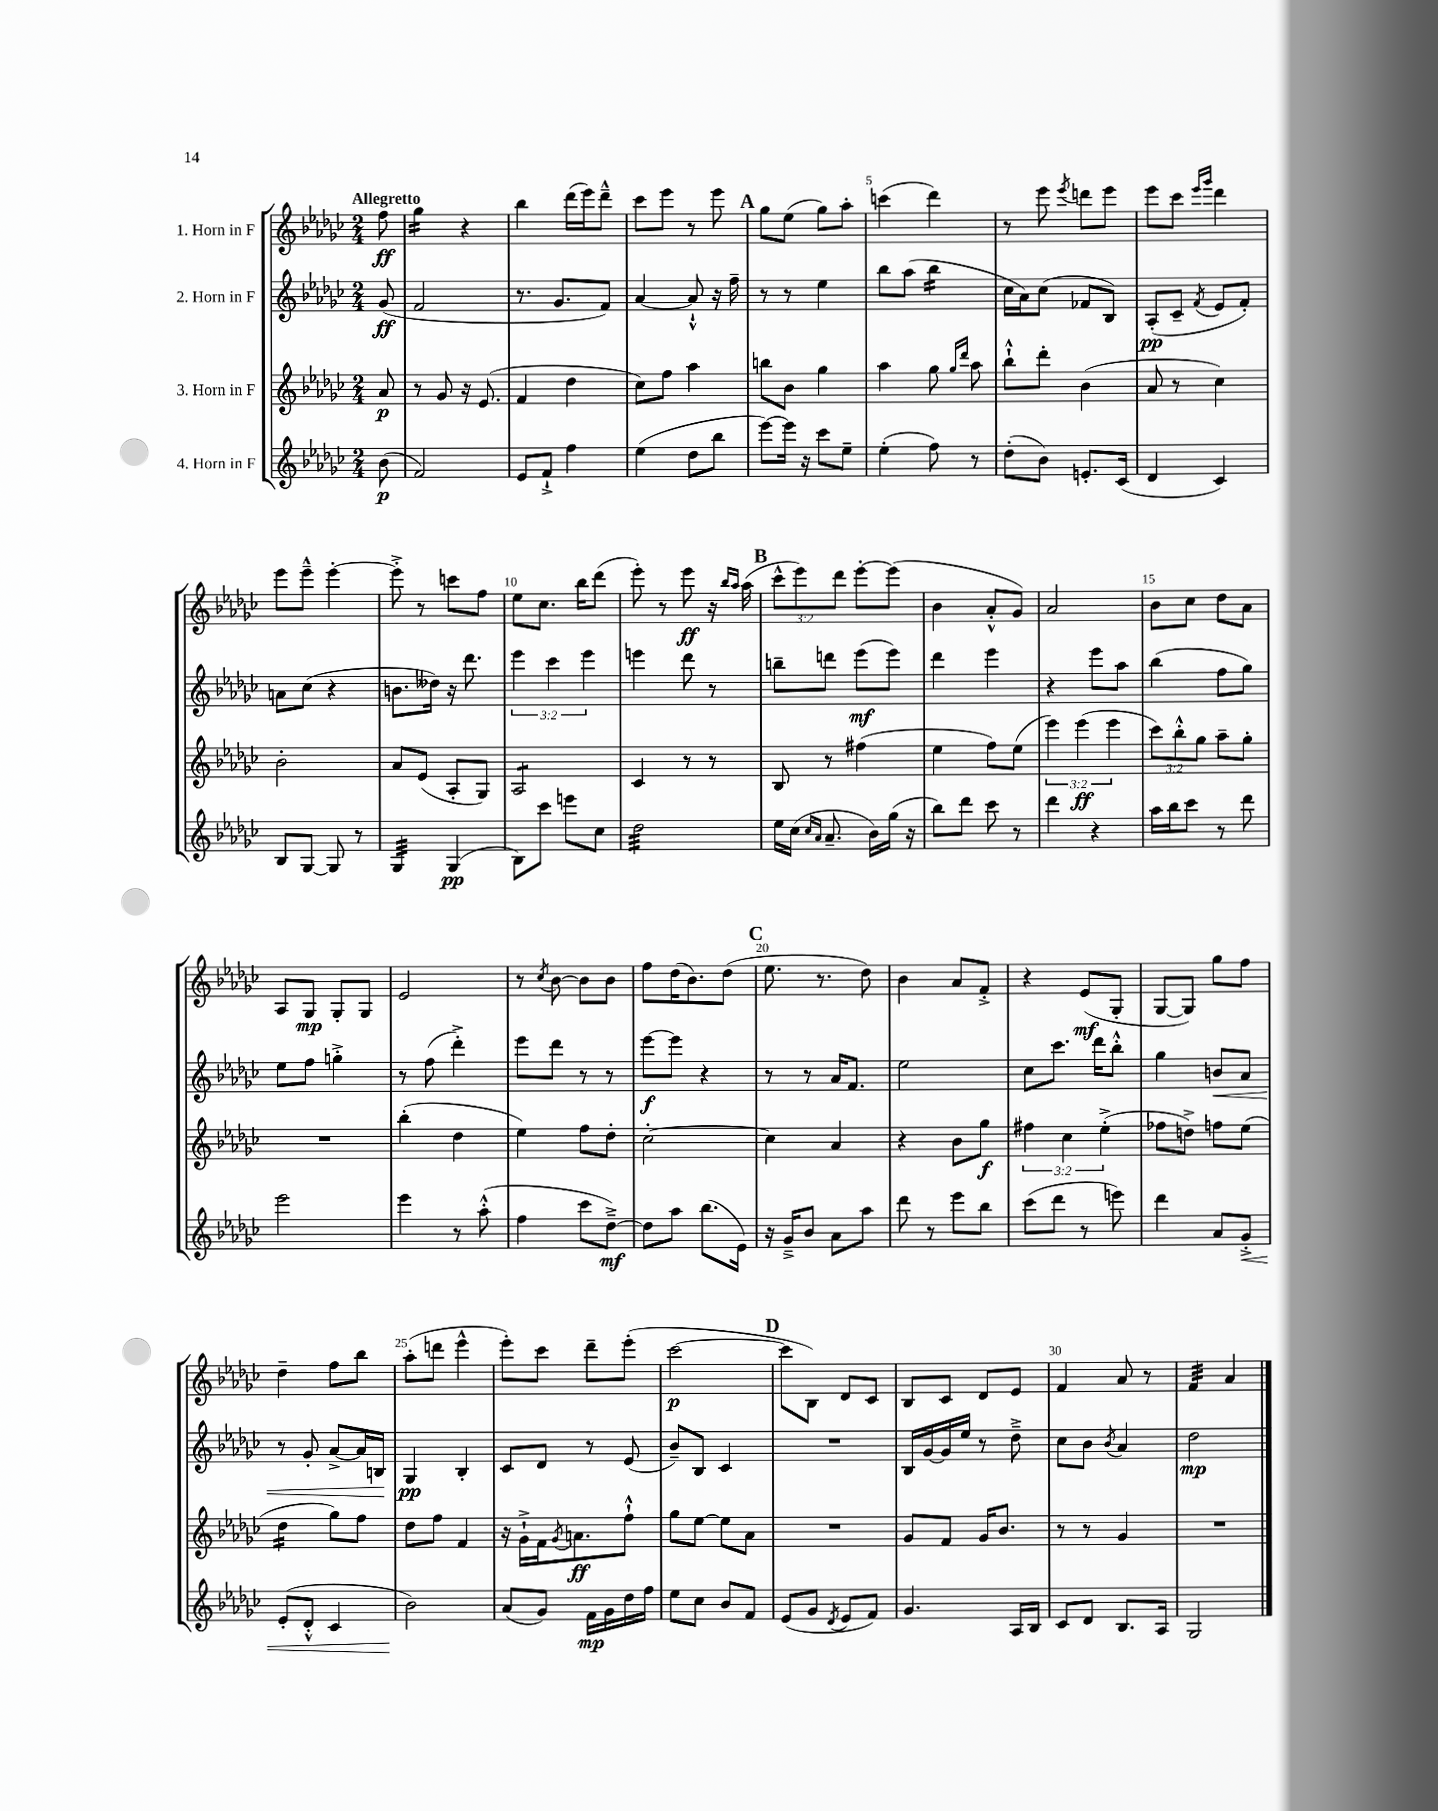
<<
\new StaffGroup <<
\new Staff = "s0" \with { instrumentName = "1. Horn in F" } {
    \clef treble \key ges \major \numericTimeSignature \time 2/4 \override Staff.TupletNumber.text = #tuplet-number::calc-fraction-text \partial 8 \tempo "Allegretto"
    f''8\ff |
    ges''4:16 r4 |
    bes''4 des'''16( ees'''16) des'''8---^ |
    ces'''8 ees'''8 r8 ees'''8 |
    \mark \markup { \bold "A" } ges''8 ees''8( ges''8) aes''8-. |
    c'''4( des'''4) |
    r8 ees'''8 \acciaccatura { ees'''8 } d'''8 ees'''8 |
    ees'''8 ces'''8 \grace { ees'''16 ges'''16 } des'''4 |
    ees'''8 ees'''8---^ ees'''4~-. |
    ees'''8-.-> r8 c'''8 f''8 |
    ees''8 ces''8. bes''16 des'''8( |
    ees'''8-.) r8 ees'''8\ff r16 \grace { bes''16 aes''16 } aes''16( |
    \mark \markup { \bold "B" } \tuplet 3/2 { ces'''8-^ ees'''8) des'''8 } ees'''8~-. ees'''8( |
    bes'4 aes'8-.-^ ges'8) |
    aes'2 |
    bes'8 ces''8 des''8 aes'8 |
    aes8 ges8\mp ges8-. ges8 |
    ees'2 |
    r8 \acciaccatura { ces''8 } bes'8~ bes'8 bes'8 |
    f''8 des''16( bes'8.) des''8( |
    \mark \markup { \bold "C" } ees''8. r8. des''8) |
    bes'4 aes'8 f'8-.-> |
    r4 ees'8\mf( ges8-. |
    ges8~ ges8) ges''8 f''8 |
    des''4-- f''8 bes''8 |
    aes''8-.( d'''8 ees'''4-^ |
    ees'''8-.) ces'''8 des'''8-- ees'''8-.( |
    ces'''2~\p |
    \mark \markup { \bold "D" } ces'''8 bes8) des'8 ces'8 |
    bes8 ces'8 des'8 ees'8 |
    f'4 aes'8 r8 |
    f'4:32 aes'4 \bar "|." |
}
\new Staff = "s1" \with { instrumentName = "2. Horn in F" } {
    \clef treble \key ges \major \numericTimeSignature \time 2/4 \override Staff.TupletNumber.text = #tuplet-number::calc-fraction-text \partial 8
    ges'8\ff( |
    f'2 |
    r8. ges'8. f'8) |
    aes'4~ aes'8-!-^ r16 f''16-- |
    \mark \markup { \bold "A" } r8 r8 ees''4 |
    bes''8 aes''8( bes''4:16 |
    ces''16 aes'16) ces''8( fes'8 bes8) |
    aes8-.\pp( ces'8-- \acciaccatura { f'8 } ees'8 f'8-.) |
    a'8 ces''8( r4 |
    b'8. deses''16) r16 des'''8. |
    \tuplet 3/2 { ees'''4 ces'''4 ees'''4 } |
    e'''4 des'''8 r8 |
    \mark \markup { \bold "B" } b''8-- d'''8 ees'''8\mf( ees'''8) |
    des'''4 ees'''4 |
    r4 ees'''8 aes''8 |
    bes''4( f''8 ges''8) |
    ees''8 f''8 g''4-.-> |
    r8 f''8( des'''4-.->) |
    ees'''8 des'''8 r8 r8 |
    ees'''8~\f ees'''8 r4 |
    \mark \markup { \bold "C" } r8 r8 aes'16 f'8. |
    ees''2 |
    ces''8 ces'''8. des'''16 bes''8-.-^ |
    ges''4 b'8\< aes'8 |
    r8 ges'8-. aes'8~-> aes'16 b16\! |
    ges4\pp bes4-. |
    ces'8 des'8 r8 ees'8( |
    bes'8--) bes8 ces'4 |
    \mark \markup { \bold "D" } R2 |
    bes16 ges'16~ ges'16 ees''16 r8 des''8---> |
    ces''8 bes'8 \acciaccatura { bes'8 } aes'4 |
    des''2\mp \bar "|." |
}
\new Staff = "s2" \with { instrumentName = "3. Horn in F" } {
    \clef treble \key ges \major \numericTimeSignature \time 2/4 \override Staff.TupletNumber.text = #tuplet-number::calc-fraction-text \partial 8
    aes'8\p |
    r8 ges'8 r16 ees'8.( |
    f'4 des''4 |
    ces''8) f''8 aes''4 |
    \mark \markup { \bold "A" } b''8 bes'8 ges''4 |
    aes''4 ges''8 \grace { ges''16 des'''16 } aes''8 |
    bes''8-!-^ des'''8-. bes'4( |
    aes'8 r8 ces''4) |
    bes'2-. |
    aes'8 ees'8( aes8-. ges8) |
    aes2:8 |
    ces'4 r8 r8 |
    \mark \markup { \bold "B" } bes8 r8 fis''4( |
    ees''4 f''8) ees''8( |
    \tuplet 3/2 { ees'''4) ees'''4\ff( ees'''4 } |
    \tuplet 3/2 { ces'''8) bes''8-.-^ ges''8 } aes''8-- ges''8-. |
    R2 |
    bes''4-.( des''4 |
    ees''4) f''8 des''8-. |
    ces''2~-. |
    \mark \markup { \bold "C" } ces''4 aes'4 |
    r4 bes'8 ges''8\f |
    \tuplet 3/2 { fis''4 ces''4 ees''4-.->( } |
    fes''8 d''8->) f''8 ees''8( |
    des''4:16 ges''8) f''8 |
    des''8 f''8 f'4 |
    r16 ges'16-!-> f'16 \acciaccatura { ges'8 } a'8.\ff f''8-!-^ |
    ges''8 ees''8~ ees''8 aes'8 |
    \mark \markup { \bold "D" } R2 |
    ges'8 f'8 ges'16 bes'8. |
    r8 r8 ges'4 |
    R2 \bar "|." |
}
\new Staff = "s3" \with { instrumentName = "4. Horn in F" } {
    \clef treble \key ges \major \numericTimeSignature \time 2/4 \partial 8
    bes'8\p( |
    f'2) |
    ees'8 f'8-!-> f''4 |
    ees''4( des''8 bes''8 |
    \mark \markup { \bold "A" } ees'''8~) ees'''16 r16 ces'''8 ees''8-- |
    ees''4-.( f''8) r8 |
    des''8-.( bes'8) e'8.-. ces'16( |
    des'4 ces'4) |
    bes8 ges8~ ges8 r8 |
    ges4:32 ges4\pp( |
    bes8) ces'''8 e'''8 ces''8 |
    des''2:32 |
    \mark \markup { \bold "B" } ees''16 ces''16( \grace { ces''16 aes'16 } aes'8.-- bes'16) ges''16( r16 |
    bes''8) des'''8 ces'''8 r8 |
    des'''4 r4 |
    aes''16 bes''16 ces'''8 r8 des'''8 |
    ees'''2 |
    ees'''4 r8 aes''8-.-^( |
    f''4 ces'''8 des''8~--->\mf) |
    des''8 aes''8 bes''8.( ees'16) |
    \mark \markup { \bold "C" } r16 ges'16---> bes'8 aes'8 aes''8 |
    des'''8 r8 ees'''8 bes''8 |
    ces'''8( des'''8 r8 e'''8) |
    des'''4 aes'8 ges'8-.->\< |
    ees'8-.( des'8-.-^ ces'4 |
    bes'2\!) |
    aes'8( ges'8) f'16\mp ges'16 des''16 f''16 |
    ees''8 ces''8 bes'8 f'8 |
    \mark \markup { \bold "D" } ees'8( ges'8 \acciaccatura { des'8 } ees'8 f'8) |
    ges'4. aes16 bes16 |
    ces'8 des'8 bes8. aes16 |
    ges2 \bar "|." |
}
>>
>>
\layout { \context { \Score \override BarNumber.break-visibility = ##(#f #t #t) barNumberVisibility = #(every-nth-bar-number-visible 5) } }
